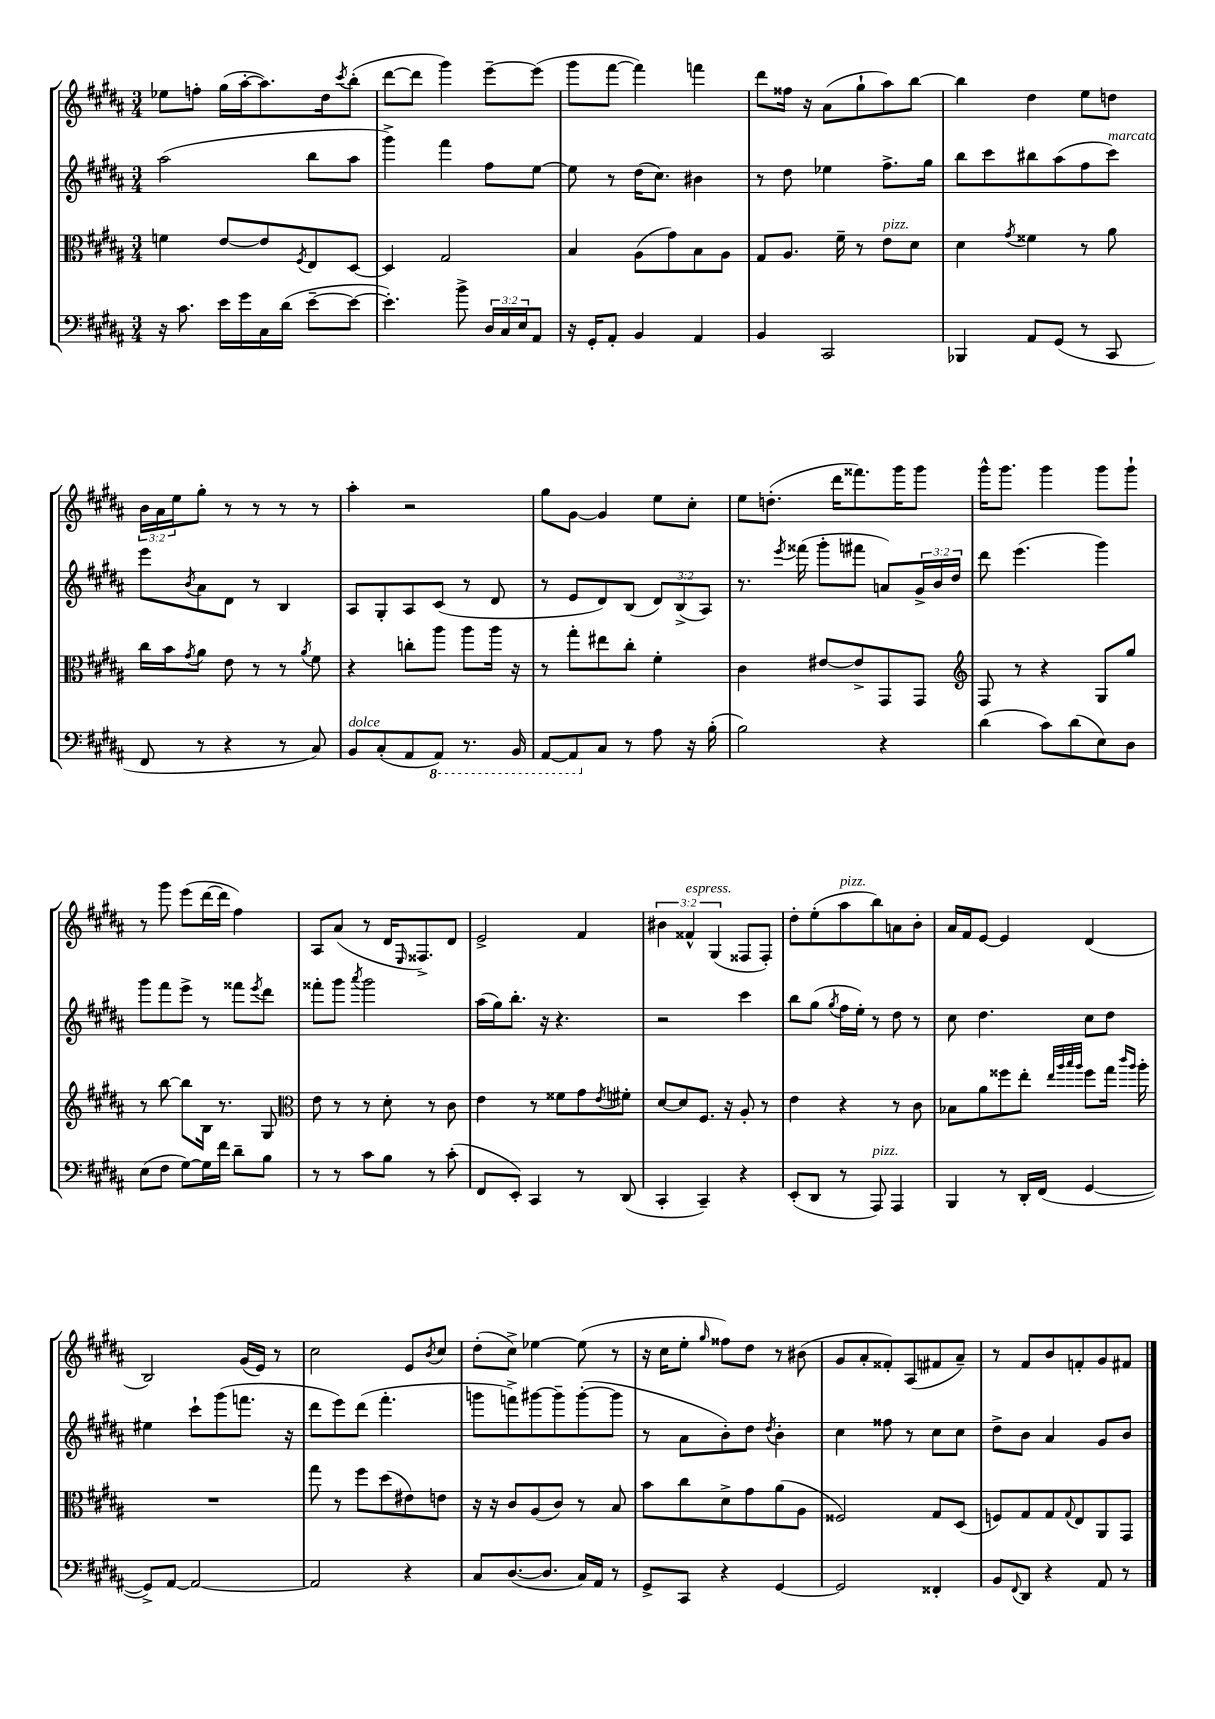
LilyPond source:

<<
\new StaffGroup <<
\new Staff = "s0" {
    \clef treble \key b \major \numericTimeSignature \time 3/4 \override Staff.TupletNumber.text = #tuplet-number::calc-fraction-text
    ees''8 f''8-. gis''16( ais''16~-. ais''8.) dis''16 \acciaccatura { cis'''8 } b''8-.( |
    dis'''8~ dis'''8 gis'''4) e'''8~-- e'''8( |
    gis'''8 fis'''8~ fis'''4) f'''4 |
    dis'''8 fisis''16 r16 ais'8( gis''8-! ais''8) b''8~ |
    b''4 dis''4 e''8 d''8 |
    \tuplet 3/2 { b'16 ais'16 e''16 } gis''8-. r8 r8 r8 r8 |
    ais''4-. r2 |
    gis''8 gis'8~ gis'4 e''8 cis''8-. |
    e''8 d''8.-.( dis'''16 fisis'''8.) gis'''16 gis'''8 |
    gis'''16-^ gis'''8. gis'''4 gis'''8 gis'''8-! |
    r8 gis'''8 e'''8( dis'''16~ dis'''16 fis''4) |
    ais8 ais'8( r8 dis'16 \grace { e16 } fisis8.->) dis'8 |
    e'2-> fis'4 |
    \tuplet 3/2 { bis'4 fisis'4-^^\markup { \italic "espress." } gis4( } fisis8 fisis8-.) |
    dis''8-. e''8-.( ais''8^\markup { \italic "pizz." } b''8) a'8 b'8-. |
    ais'16 fis'16 e'8~ e'4 dis'4( |
    b2) gis'16( e'16) r8 |
    cis''2 e'8 \acciaccatura { b'8 } cis''8 |
    dis''8-.( cis''8->) ees''4~ ees''8( r8 |
    r16 cis''16 e''8-. \grace { gis''16 } fisis''8) dis''8 r8 bis'8( |
    gis'8 ais'8-. fisis'8-.) ais8( fis'8 ais'8--) |
    r8 fis'8 b'8 f'8-. gis'8 fis'8 \bar "|." |
}
\new Staff = "s1" {
    \clef treble \key b \major \numericTimeSignature \time 3/4 \override Staff.TupletNumber.text = #tuplet-number::calc-fraction-text
    ais''2( b''8 ais''8 |
    gis'''4->) fis'''4 fis''8 e''8~ |
    e''8 r8 dis''16( cis''8.) bis'4 |
    r8 dis''8 ees''4 fis''8.-> gis''16 |
    b''8 cis'''8 bis''8 ais''8( fis''8 cis'''8^\markup { \italic "marcato" }) |
    e'''8 \acciaccatura { b'8 } ais'8 dis'8 r8 b4 |
    ais8 gis8-. ais8 cis'8( r8 dis'8 |
    r8 e'8 dis'8) b8( \tuplet 3/2 { dis'8) b8->( ais8) } |
    r8. \acciaccatura { e'''8 } fisis'''16( gis'''8-. fis'''8 a'8) \tuplet 3/2 { gis'16-> b'16 dis''16 } |
    dis'''8 e'''4.( gis'''4) |
    gis'''8 fis'''8 e'''8-> r8 fisis'''8 \acciaccatura { e'''8 } dis'''8 |
    fisis'''8-. gis'''8 \acciaccatura { ais'''8 } gis'''2 |
    ais''16( gis''16) b''8.-. r16 r4. |
    r2 cis'''4 |
    b''8 gis''8( \acciaccatura { gis''8 } fis''16 e''16-.) r8 dis''8 r8 |
    cis''8 dis''4. cis''8 dis''8 |
    eis''4 cis'''8-! gis'''8( f'''8. r16 |
    dis'''8 e'''8) dis'''8( fis'''4.-. |
    g'''8 f'''8->) gis'''8~ gis'''8-- gis'''8~-.( gis'''8 |
    r8 ais'8 b'8-.) dis''8 \acciaccatura { dis''8 } b'4-. |
    cis''4 fisis''8 r8 cis''8 cis''8 |
    dis''8-> b'8 ais'4 gis'8 b'8 \bar "|." |
}
\new Staff = "s2" {
    \clef alto \key b \major \numericTimeSignature \time 3/4
    f'4 e'8~ e'8 \acciaccatura { fis8 } e8 dis8~ |
    dis4 gis2 |
    b4 ais8( gis'8) b8 ais8 |
    gis8 ais8. fis'16-- r8 e'8^\markup { \italic "pizz." } dis'8 |
    dis'4 \acciaccatura { gis'8 } fisis'4 r8 ais'8 |
    cis''16 b'16 \acciaccatura { gis'8 } ais'8 e'8 r8 r8 \acciaccatura { ais'8 } fis'8 |
    r4 c''8-. ais''8 ais''8 ais''16 r16 |
    r8 gis''8-. eis''8 cis''8-. fis'4-. |
    cis'4 eis'8~ eis'8-> gis,8 gis,8 |
    \clef treble fis8 r8 r4 gis8 gis''8 |
    r8 b''8~ b''8 b16 r8. gis8 |
    \clef alto e'8 r8 r8 dis'8-. r8 cis'8 |
    e'4 r8 fisis'8 gis'8 \acciaccatura { e'8 } fis'8-. |
    dis'8~ dis'8 fis8. r16 ais8-. r8 |
    e'4 r4 r8 cis'8 |
    bes8 ais'8 fisis''8 e''8-. \grace { e''32 ais''32 b''32 ais''32 } fisis''8 gis''16 \grace { cis'''16 ais''16 } ais''16-. |
    R2. |
    gis''8 r8 fis''8 dis''8( eis'8) e'8 |
    r16 r16 cis'8 ais8( cis'8) r8 b8 |
    b'8 cis''8 dis'8-> gis'8 ais'8( ais8 |
    fisis2) gis8 dis8( |
    f8) gis8 gis8 \appoggiatura { gis8 } e8 ais,8 gis,8 \bar "|." |
}
\new Staff = "s3" {
    \clef bass \key b \major \numericTimeSignature \time 3/4 \override Staff.TupletNumber.text = #tuplet-number::calc-fraction-text
    r16 cis'8. e'16 gis'16 cis16 dis'16( e'8~-- e'8~ |
    e'4.-.) b'8-> \tuplet 3/2 { dis16 cis16 e16 } ais,8 |
    r16 gis,16-. ais,8-. b,4 ais,4 |
    b,4 cis,2 |
    bes,,4 ais,8 gis,8( r8 cis,8 |
    fis,8 r8 r4 r8 cis8) |
    b,8^\markup { \italic "dolce" } cis8-.( ais,8 \ottava #-1 ais,,8) r8. b,,16 |
    ais,,8~ ais,,8 \ottava #0 cis8 r8 ais8 r16 b16-.( |
    b2) r4 |
    dis'4( cis'8) dis'8( e8) dis8 |
    e8( fis8 gis8~) gis16 fis'16 dis'8-- b8 |
    r8 r8 cis'8 b8 r8 cis'8-.( |
    fis,8 e,8-.) cis,4 r8 dis,8( |
    cis,4-. cis,4--) r4 |
    e,8-.( dis,8 r8 ais,,8^\markup { \italic "pizz." }) ais,,4 |
    b,,4 r8 dis,16-. fis,16( gis,4~ |
    gis,8->) ais,8~ ais,2~ |
    ais,2 r4 |
    cis8 dis8.~( dis8. cis16) ais,16 r8 |
    gis,8-> cis,8 r4 gis,4~ |
    gis,2 fisis,4-. |
    b,8 \appoggiatura { fis,8 } dis,8 r4 ais,8 r8 \bar "|." |
}
>>
>>
\layout { \context { \Score \remove "Bar_number_engraver" } }
